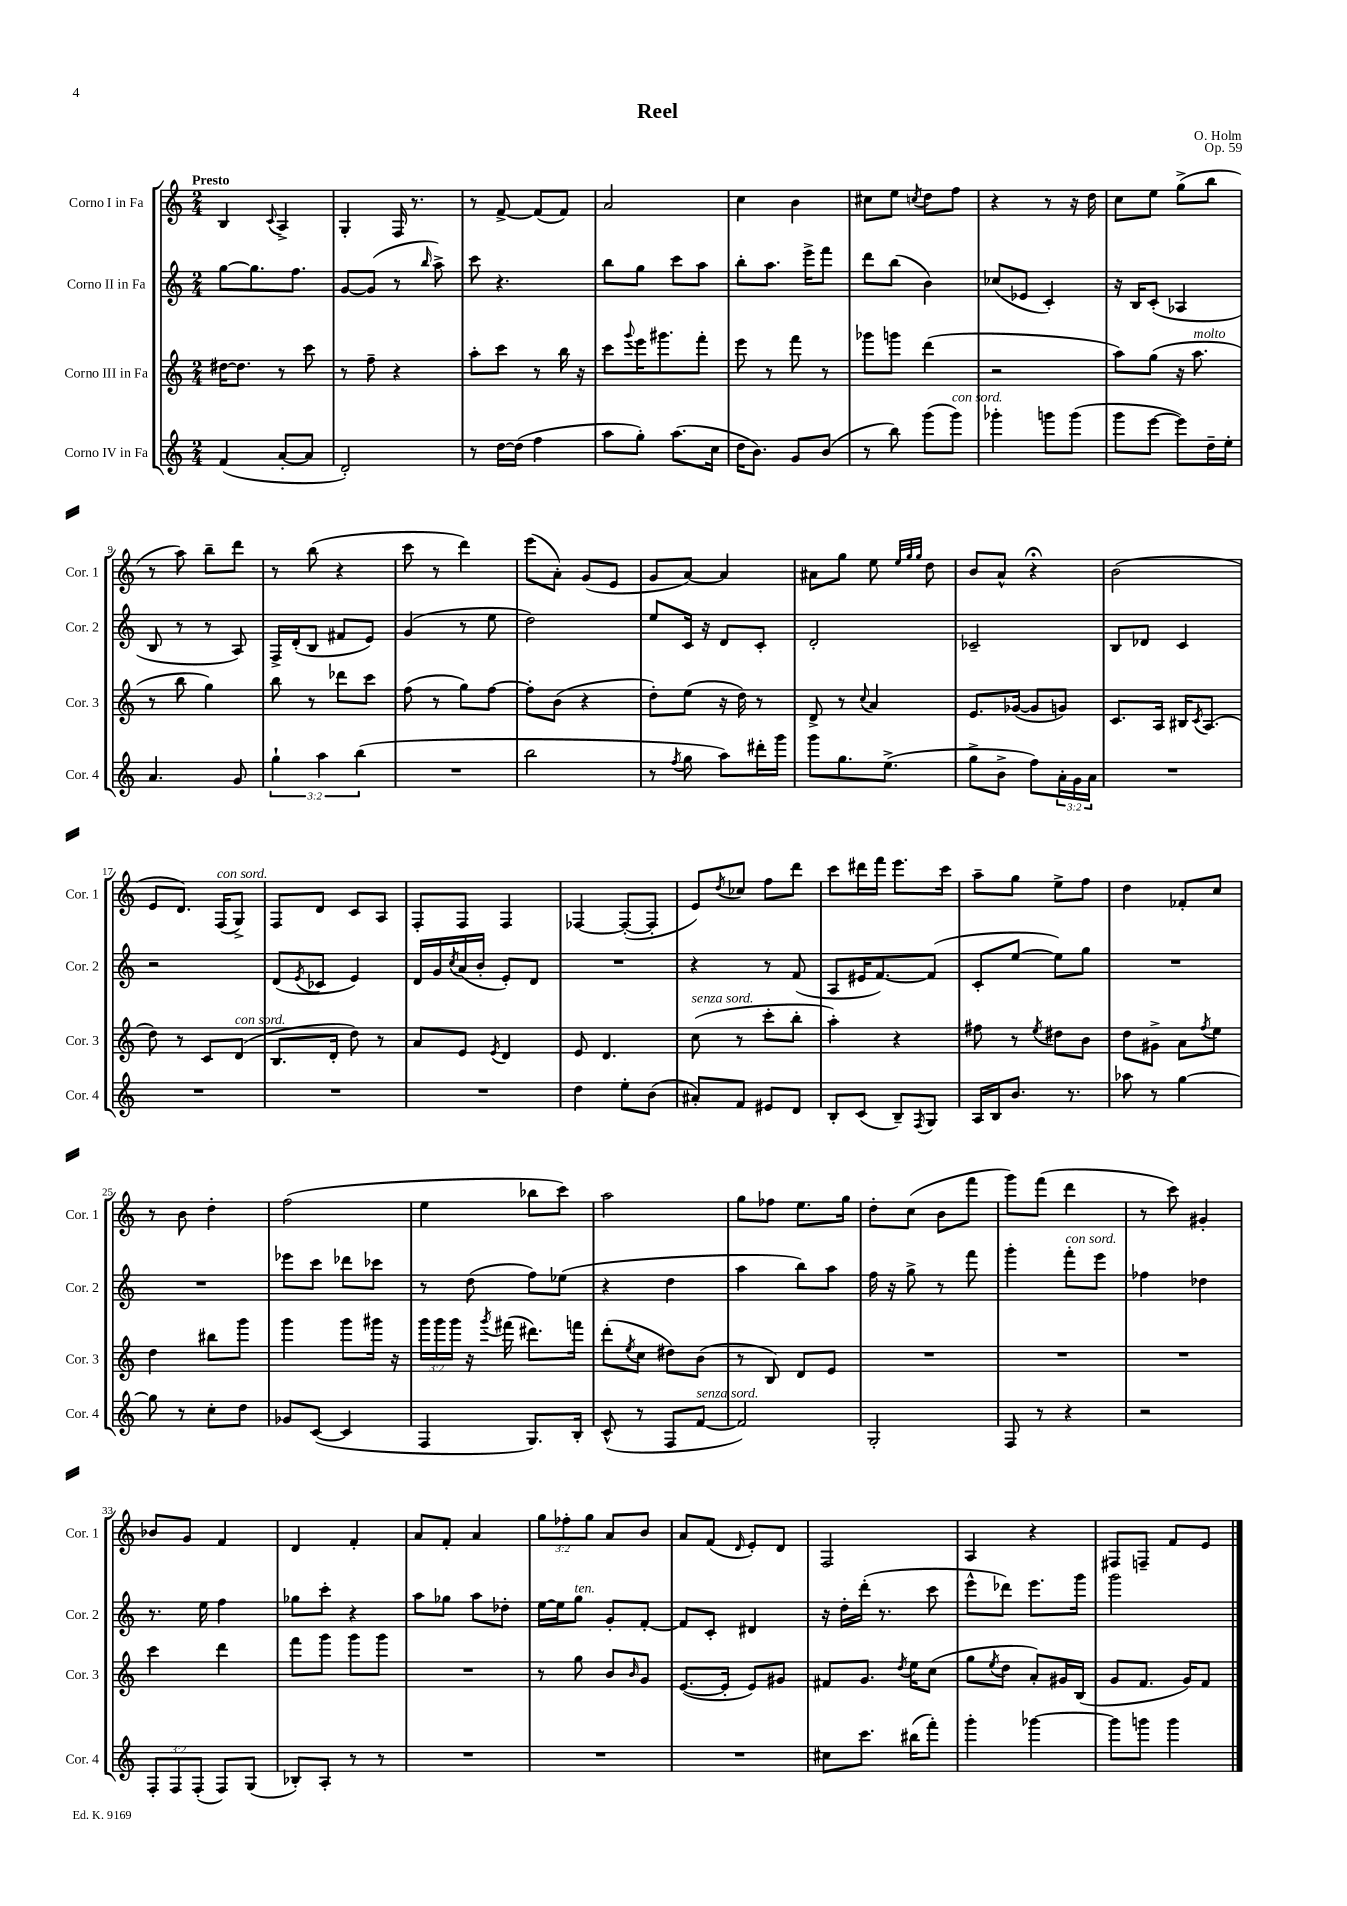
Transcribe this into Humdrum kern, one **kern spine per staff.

**kern	**kern	**kern	**kern
*staff4	*staff3	*staff2	*staff1
*clefG2	*clefG2	*clefG2	*clefG2
*k[]	*k[]	*k[]	*k[]
*M2/4	*M2/4	*M2/4	*M2/4
(4f/	[16dd#\LK	[8gg\L	4B/
.	8.dd#\]J	.	.
.	.	8.gg\]	.
.	.	.	8qqc/
[8a'/L	8r	.	4A^/
.	.	8.ff\J	.
8a/]J	8ccc\	.	.
=	=	=	=
2d'/)	8r	[8g/L	4G'/
.	8ff~\	(8g/]J	.
.	4r	8r	16F/
.	.	.	8.r
.	.	16qqbb/	.
.	.	8aa^\)	.
=	=	=	=
8r	8aa'\L	8ccc\	8r
[16dd\LL	8ccc\J	4.r	[8f^/
(16dd\]JJ	.	.	.
4ff\	8r	.	(8f/]L
.	16bb\	.	8f/J)
.	16r	.	.
=	=	=	=
8aa\L	8ccc\L	8bb\L	2a/
.	8qqggg/	.	.
8gg'\J)	16eee\K	8gg\J	.
.	8.ggg#\	.	.
(8.aa\L	.	8ccc\L	.
.	8fff'\J	8aa\J	.
16cc\Jk	.	.	.
=	=	=	=
16dd\LK	8eee\	8bb'\L	4cc\
8.b\J)	.	.	.
.	8r	8.aa\J	.
8g/L	8fff\	.	4b\
.	.	16eee^\LK	.
(8b/J	8r	8fff\J	.
=	=	=	=
8r	8ggg-\L	8ddd\L	8cc#\L
8bb\)	8ggg\J	(8bb\J	8ee\J
.	.	.	8qcc/
(8ggg\L	(4ddd\	4b\)	8dd\L
8ggg\J)	.	.	8ff\J
=	=	=	=
4ggg-'\	2r	(8cc-/L	4r
.	.	8e-/J	.
8ggg\L	.	4c'/)	8r
(8ggg\J	.	.	16r
.	.	.	16dd\
=	=	=	=
8ggg\L	8aa\L)	16r	8cc\L
.	.	16B/LK	.
[8eee\J	(8gg\J	(8c'/J	8ee\J
8eee\]L)	16r	4A-/	(8gg^\L
.	8.aa\	.	.
16dd~\L	.	.	8bb\J
16ee'\JJ	.	.	.
=	=	=	=
4.a/	8r	8B/	8r
.	8bb\	8r	8aa\)
.	4gg\)	8r	8bb~\L
8g/	.	8A/)	8ddd\J
=	=	=	=
6gg`\	8bb\	16F^/LL	8r
.	.	(16d'/J	.
.	8r	8B/J	(8bb\
6aa\	.	.	.
.	8ddd-\L	8f#/L	4r
(6bb\	.	.	.
.	8ccc\J	8e/J)	.
=	=	=	=
2r	(8ff\	(4g/	8ccc\
.	8r	.	8r
.	8gg\L)	8r	4ddd\)
.	[8ff\J	8ee\	.
=	=	=	=
2bb\	8ff'\]L	2dd\)	(8eee\L
.	(8b\J	.	8a'\J)
.	4r	.	(8g/L
.	.	.	8e/J
=	=	=	=
8r	8dd'\L)	8ee/L	8g/L
8qff/	.	.	.
8gg\	(8ee\J	16c/Jk	[8a/J)
.	.	16r	.
8aa\L)	16r	8d/L	4a/]
.	16dd\)	.	.
16ddd#'\L	8r	8c'/J	.
16ggg\JJ	.	.	.
=	=	=	=
8ggg\L	8d^/	2d'/	8a#\L
8.gg\	8r	.	8gg\J
.	8qqcc/	.	.
.	4a/	.	8ee\
(8.ee^\J	.	.	.
.	.	.	32qqee/LLL
.	.	.	32qqgg/
.	.	.	32qqgg/JJJ
.	.	.	8dd\
=	=	=	=
8gg^\L	8.e/L	2c-~/	8b/L
8b^\J	.	.	8a^^/J
.	([16g-/Jk	.	.
8ff\L)	8g-/]L	.	4r;
24a'\L	8g/J)	.	.
24g\	.	.	.
24a\JJ	.	.	.
=	=	=	=
2r	8.c/L	8B/L	(2b\
.	.	8d-/J	.
.	16A/Jk	.	.
.	16B#/LK	4c/	.
.	8qc/	.	.
.	(8.A/J	.	.
=	=	=	=
2r	8dd\)	2r	8e/L
.	8r	.	8.d/J)
.	8c/L	.	.
.	.	.	(16F/LK
.	(8d/J	.	8G^/J)
=	=	=	=
2r	8.B/L	(8d/L	8F/L
.	.	8qe/	.
.	.	8c-/J	8d/J
.	16d'/Jk	.	.
.	8dd\)	4e/)	8c/L
.	8r	.	8A/J
=	=	=	=
2r	8a/L	16d/LL	8F'/L
.	.	16g/	.
.	.	8qcc/	.
.	8e/J	(16a/	8F/J
.	.	16b'/JJ	.
.	8qe/	.	.
.	4d/	8e'/L)	4F/
.	.	8d/J	.
=	=	=	=
4dd\	8e/	2r	[4F-/
.	4.d/	.	.
8ee'\L	.	.	(8F-'/_L
(8b\J	.	.	8F-'/]J
=	=	=	=
8a#'/L)	(8cc\	4r	8e/L)
.	.	.	8qdd/
8f/J	8r	.	8cc-/J
8e#/L	8ccc'\L	8r	8ff\L
8d/J	8bb'\J	(8f/	8ddd\J
=	=	=	=
8B'/L	4aa'\)	8A/L	8ccc\L
(8c/J	.	16e#/K	16ddd#\L
.	.	[8.f/)	16fff\JJ
8B~/L)	4r	.	8.eee\L
8qF/	.	.	.
8G/J	.	(8f/]J	.
.	.	.	16ccc\Jk
=	=	=	=
16A/LL	8ff#\	8c'/L	8aa~\L
16B/J	.	.	.
8.b/J	8r	[8ee/J	8gg\J
.	8qee/	.	.
.	8dd#\L	8ee\]L)	8ee^\L
8.r	.	.	.
.	8b\J	8gg\J	8ff\J
=	=	=	=
8aa-\	8dd\L	2r	4dd\
8r	8g#^\J	.	.
[4gg\	8a\L	.	8f-'/L
.	8qff/	.	.
.	8ee\J	.	8cc/J
=	=	=	=
8gg\]	4dd\	2r	8r
8r	.	.	8b\
8cc'\L	8bb#\L	.	4dd'\
8dd\J	8ggg\J	.	.
=	=	=	=
8g-/L	4ggg\	8eee-\L	(2ff\
([8c/J	.	8ccc\J	.
4c/]	8ggg\L	8ddd-\L	.
.	16ggg#\Jk	8ccc-\J	.
.	16r	.	.
=	=	=	=
4F/	24ggg\LL	8r	4ee\
.	24ggg\	.	.
.	24ggg\JJ	.	.
.	16r	(8dd\	.
.	8qggg/	.	.
.	(16fff#\	.	.
8.G/L)	8.ddd#\L)	8ff\L)	8bb-\L
.	.	(8ee-\J	8ccc\J)
16B'/Jk	16fff\Jk	.	.
=	=	=	=
(8c^^/	(8ddd'\L	4r	2aa\
.	8qee/	.	.
8r	8cc\J	.	.
8F/L	8dd#\L)	4dd\	.
[8f/J	(8b\J	.	.
=	=	=	=
2f/])	8r	4aa\	8gg\L
.	8B/)	.	8ff-\J
.	8d/L	8bb\L)	8.ee\L
.	8e/J	8aa\J	.
.	.	.	16gg\Jk
=	=	=	=
2G'/	2r	16ff\	8dd'\L
.	.	16r	.
.	.	8gg^\	(8cc\J
.	.	8r	8b\L
.	.	8fff\	8fff\J
=	=	=	=
8F/	2r	4ggg'\	8ggg\L)
8r	.	.	(8fff\J
4r	.	8fff'\L	4ddd\
.	.	8eee\J	.
=	=	=	=
2r	2r	4ff-\	8r
.	.	.	8ccc\)
.	.	4dd-\	4g#'/
=	=	=	=
12F'/L	4ccc\	8.r	8b-/L
12F/	.	.	.
.	.	.	8g/J
(12F'/J	.	.	.
.	.	16ee\	.
8F/L)	4ddd\	4ff\	4f/
(8G/J	.	.	.
=	=	=	=
8B-'/L)	8fff\L	8gg-\L	4d/
8A'/J	8ggg\J	8ccc'\J	.
8r	8ggg\L	4r	4f'/
8r	8ggg\J	.	.
=	=	=	=
2r	2r	8aa\L	8a/L
.	.	8gg-\J	8f'/J
.	.	8aa\L	4a/
.	.	8dd-'\J	.
=	=	=	=
2r	8r	[16ee\LL	12gg\L
.	.	16ee\]J	.
.	.	.	12ff-'\
.	8gg\	8gg\J	.
.	.	.	12gg\J
.	8b/L	8g'/L	8a/L
.	16qqb/	.	.
.	8g/J	[8f'/J	8b/J
=	=	=	=
2r	([8.e/L	8f/]L	8a/L
.	.	8c'/J	(8f/J
.	16e'/]Jk	.	.
.	.	.	16qqd/
.	8e/L)	4d#/	8e'/L)
.	8g#/J	.	8d/J
=	=	=	=
8cc#\L	8f#/L	16r	2F/
.	.	16dd'\LL	.
8.ccc\J	8.g/J	(16ddd'\JJ	.
.	.	8.r	.
.	8qdd/	.	.
(16bb#\LK	16ee\LK	.	.
8fff'\J)	(8cc\J	8ccc\	.
=	=	=	=
4ggg'\	8gg\L	8eee^^\L	4A/
.	8qee/	.	.
.	8dd\J	8ddd-\J)	.
[4ggg-\	8a'/L)	8.eee\L	4r
.	16g#/L	.	.
.	(16B/JJ	16ggg\Jk	.
=	=	=	=
8ggg-\]L	8g/L	2ggg\	8F#/L
8ggg\J	8.f/J	.	8F~/J
4ggg\	.	.	8f/L
.	16g/LK)	.	.
.	8f/J	.	8e/J
==	==	==	==
*-	*-	*-	*-
